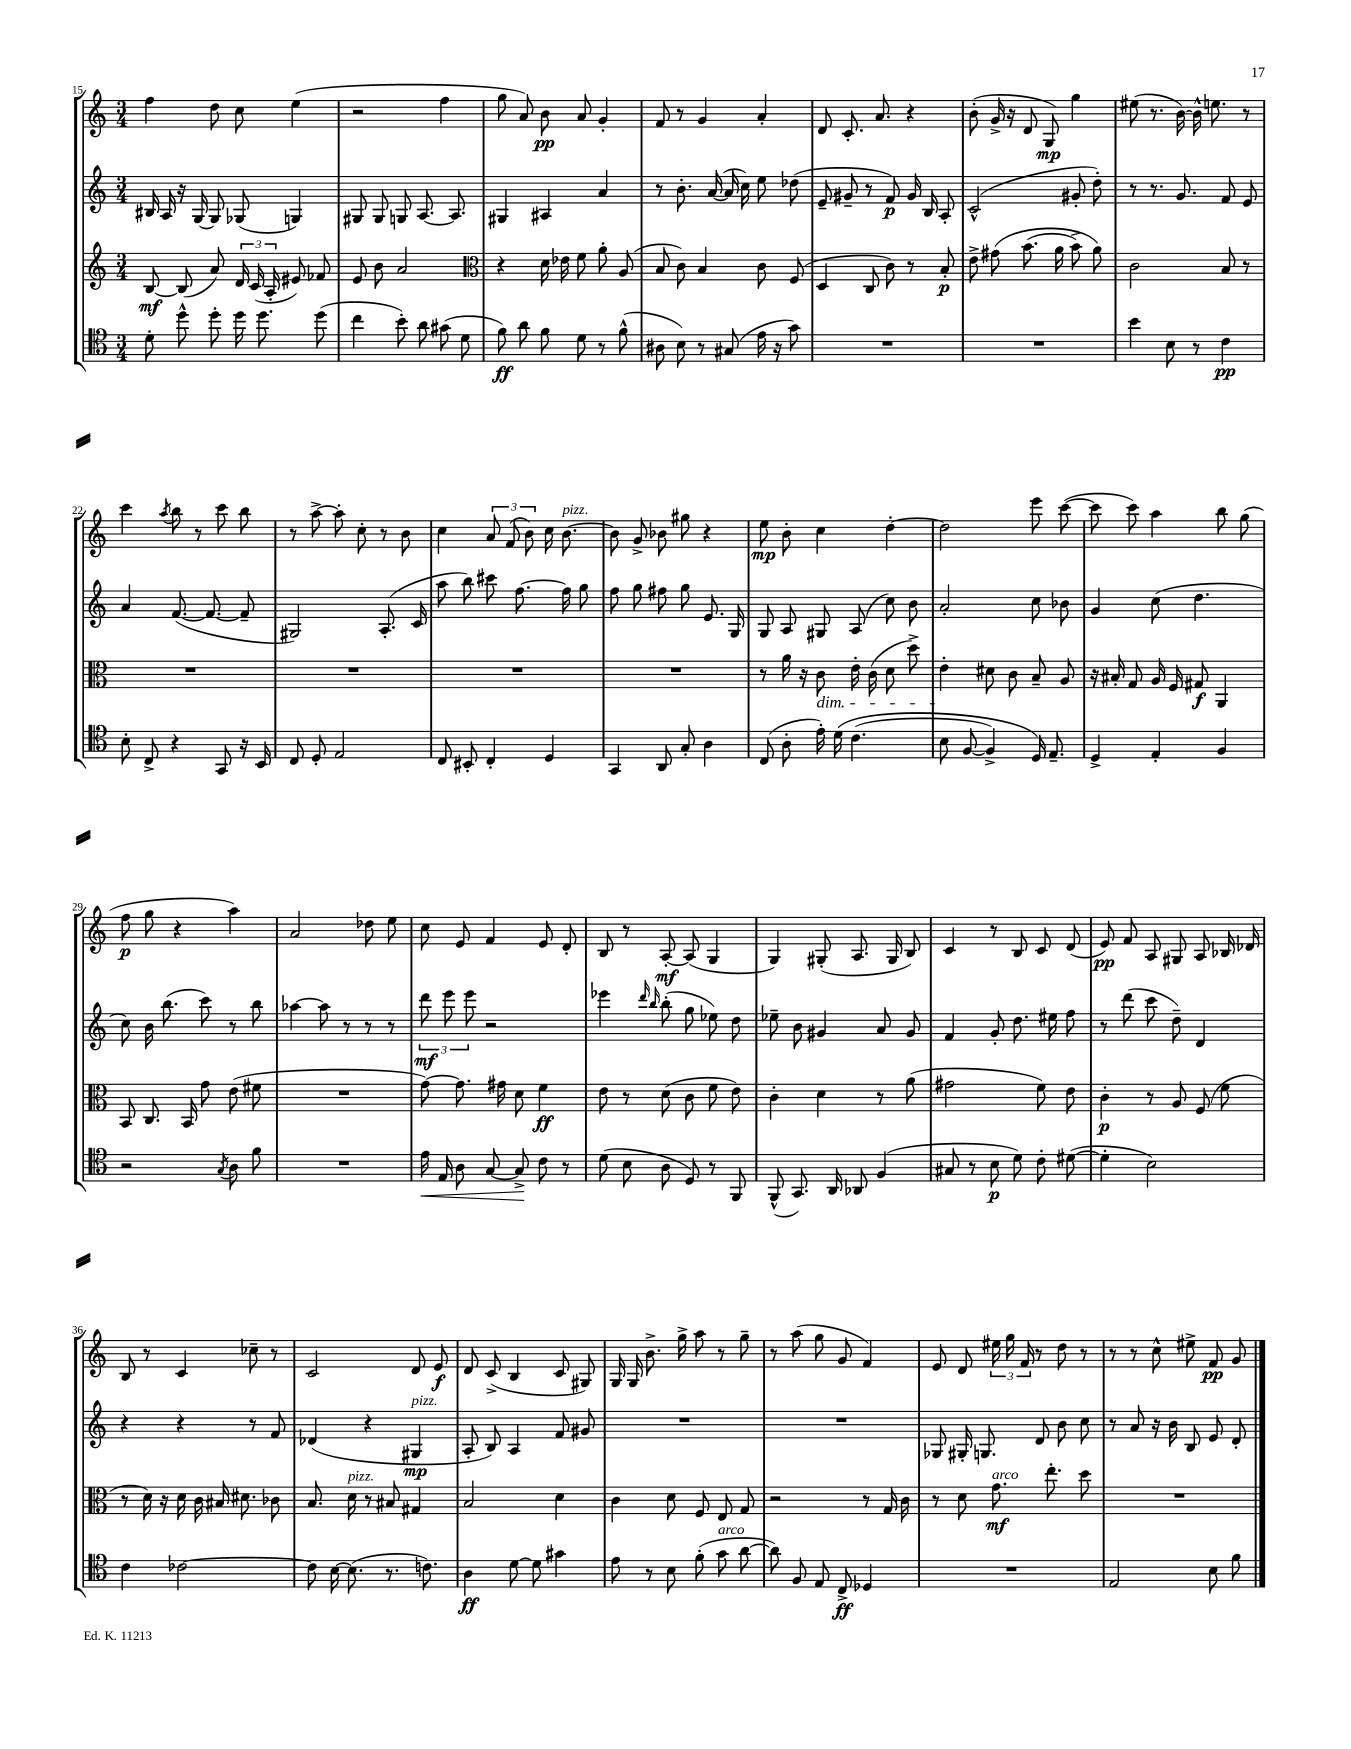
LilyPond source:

<<
\new StaffGroup <<
\new Staff = "s0" {
    \clef treble \key c \major \numericTimeSignature \time 3/4
    \autoBeamOff f''4 d''8 c''8 e''4( |
    r2 f''4 |
    g''8 a'8) b'8\pp a'8 g'4-. |
    f'8 r8 g'4 a'4-. |
    d'8 c'8.-. a'8. r4 |
    b'8-.( g'16-> r16 d'8 g8\mp) g''4 |
    eis''8( r8. b'16~) b'16-^ e''8. r8 |
    c'''4 \acciaccatura { a''8 } b''8 r8 c'''8 b''8 |
    r8 a''8~-> a''8-. c''8-. r8 b'8 |
    c''4 \tuplet 3/2 { a'8 f'8( b'8) } c''16 b'8.~^\markup { \italic "pizz." } |
    b'8 g'8-> bes'8 gis''8 r4 |
    e''8\mp b'8-. c''4 d''4~-. |
    d''2 e'''8 c'''8~( |
    c'''8 c'''8) a''4 b''8 g''8( |
    f''8\p g''8 r4 a''4) |
    a'2 des''8 e''8 |
    c''8 e'8 f'4 e'8 d'8-. |
    b8 r8 a8~-.\mf a8( g4 |
    g4) gis8-.( a8. gis16 b8) |
    c'4 r8 b8 c'8 d'8( |
    e'8\pp) f'8 a8 gis8 a8 bes16 des'16 |
    b8 r8 c'4 ces''8-- r8 |
    c'2 d'8 e'8\f |
    d'8 c'8->( b4 c'8 gis8) |
    g16 g16 b'8.-> g''16-> a''8 r8 g''8-- |
    r8 a''8( g''8 g'8 f'4) |
    e'8 d'8 \tuplet 3/2 { eis''16 g''16 f'16 } r8 d''8 r8 |
    r8 r8 c''8-^ eis''8-> f'8\pp g'8 \bar "|." |
}
\new Staff = "s1" {
    \clef treble \key c \major \numericTimeSignature \time 3/4
    \autoBeamOff bis16 a16 r16 g16~ g8 ges8( g4) |
    gis8 gis8 g8 a8.~ a8. |
    gis4 ais4 a'4 |
    r8 b'8.-. a'16~( a'16 c''16) e''8 des''8( |
    e'8-- gis'8-- r8 f'8\p) gis'16 b16 a8-. |
    c'2-^( gis'8-. d''8-.) |
    r8 r8. g'8. f'8 e'8 |
    a'4 f'8.~( f'8.~ f'8-- |
    gis2) a8.-.( c'16 |
    a''8 b''8) cis'''8 f''8.~ f''16 g''8 |
    f''8 g''8 fis''8 g''8 e'8. g16 |
    g8 a8 gis8 a8( c''8) b'8 |
    a'2-. c''8 bes'8 |
    g'4 c''8( d''4. |
    c''8) b'16 b''8.( c'''8) r8 b''8 |
    aes''4~ aes''8 r8 r8 r8 |
    \tuplet 3/2 { d'''8\mf e'''8 e'''8 } r2 |
    ees'''4 \grace { d'''16 b''16 } b''8-.( g''8 ees''8) d''8 |
    ees''8-- b'8 gis'4 a'8 gis'8 |
    f'4 g'8-. d''8. eis''16 f''8 |
    r8 d'''8( c'''8 d''8--) d'4 |
    r4 r4 r8 f'8 |
    des'4( r4 gis4\mp^\markup { \italic "pizz." } |
    a8-. b8) a4 f'8 gis'8 |
    R2. |
    R2. |
    ges8 gis16-. g8. d'8 b'8 c''8 |
    r8 a'8 r16 b'16 b8 e'8 d'8-. \bar "|." |
}
\new Staff = "s2" {
    \clef treble \key c \major \numericTimeSignature \time 3/4
    \autoBeamOff b8~\mf b8( a'8) \tuplet 3/2 { d'16 c'16( a16-. } eis'8) fes'8 |
    e'8 b'8 a'2 |
    \clef alto r4 d'16 ees'16 f'8 a'8-. a8( |
    b8 c'8) b4 c'8 f8( |
    d4 c8 c'8) r8 b8-.\p |
    e'8-> gis'8\( b'8.( a'16 b'8->) a'8\) |
    c'2 b8 r8 |
    R2. |
    R2. |
    R2. |
    R2. |
    r8 a'16 r16 c'8\dim e'16-. c'16( d'8 d''8->) |
    e'4-.\! dis'8 c'8 b8-- a8 |
    r16 bis16-. g8 a16 f16 gis8\f a,4 |
    b,8 c8. b,16 g'8 e'8( fis'8 |
    R2. |
    g'8~) g'8. gis'16 d'8 f'4\ff |
    e'8 r8 d'8( c'8 f'8 e'8) |
    c'4-. d'4 r8 a'8( |
    gis'2 f'8) e'8 |
    c'4-.\p r8 a8 f8( f'8 |
    r8 d'16) r16 d'16 c'16 bis16 dis'8. ces'8 |
    b8. d'16^\markup { \italic "pizz." } r8 bis8 gis4 |
    b2 d'4 |
    c'4 d'8 f8 e8 g8 |
    r2 r8 g16 c'16 |
    r8 d'8 g'8.\mf^\markup { \italic "arco" } e''8.-. d''8 |
    R2. \bar "|." |
}
\new Staff = "s3" {
    \clef tenor \key c \major \numericTimeSignature \time 3/4
    \autoBeamOff d'8-. d''8-^ d''8-. d''16 d''8. d''8( |
    c''4 b'8-.) a'8 gis'8( d'8 |
    f'8\ff) a'8 f'8 d'8 r8 f'8-^( |
    ais8 b8) r8 gis8( e'16 r16 g'8) |
    R2. |
    R2. |
    b'4 b8 r8 c'4\pp |
    b8-. c8-> r4 g,8 r16 b,16 |
    c8 d8-. e2 |
    c8 bis,8-. c4-. d4 |
    g,4 a,8 g8-. a4 |
    c8( a8-. e'16-.) d'16\( c'4.( |
    b8 f8~ f4->) d16\) e8.-- |
    d4-> e4-. f4 |
    r2 \acciaccatura { g8 } a8 f'8 |
    R2. |
    e'16\< e16 a8 g8~ g8->\! c'8 r8 |
    d'8( b8 a8 d8) r8 f,8 |
    f,8-^( g,8.) a,16 aes,8 f4( |
    gis8 r8 b8\p d'8) c'8-. dis'8~( |
    dis'4-. b2) |
    c'4 ces'2~ |
    ces'8 b16~ b8.( r8. c'8.) |
    a4\ff d'8~ d'8 gis'4 |
    e'8 r8 b8 f'8-.( g'8^\markup { \italic "arco" } a'8~ |
    a'8) f8 e8 c8->\ff des4 |
    R2. |
    e2 b8 f'8 \bar "|." |
}
>>
>>
\layout { \context { \Score currentBarNumber = #15 } }
